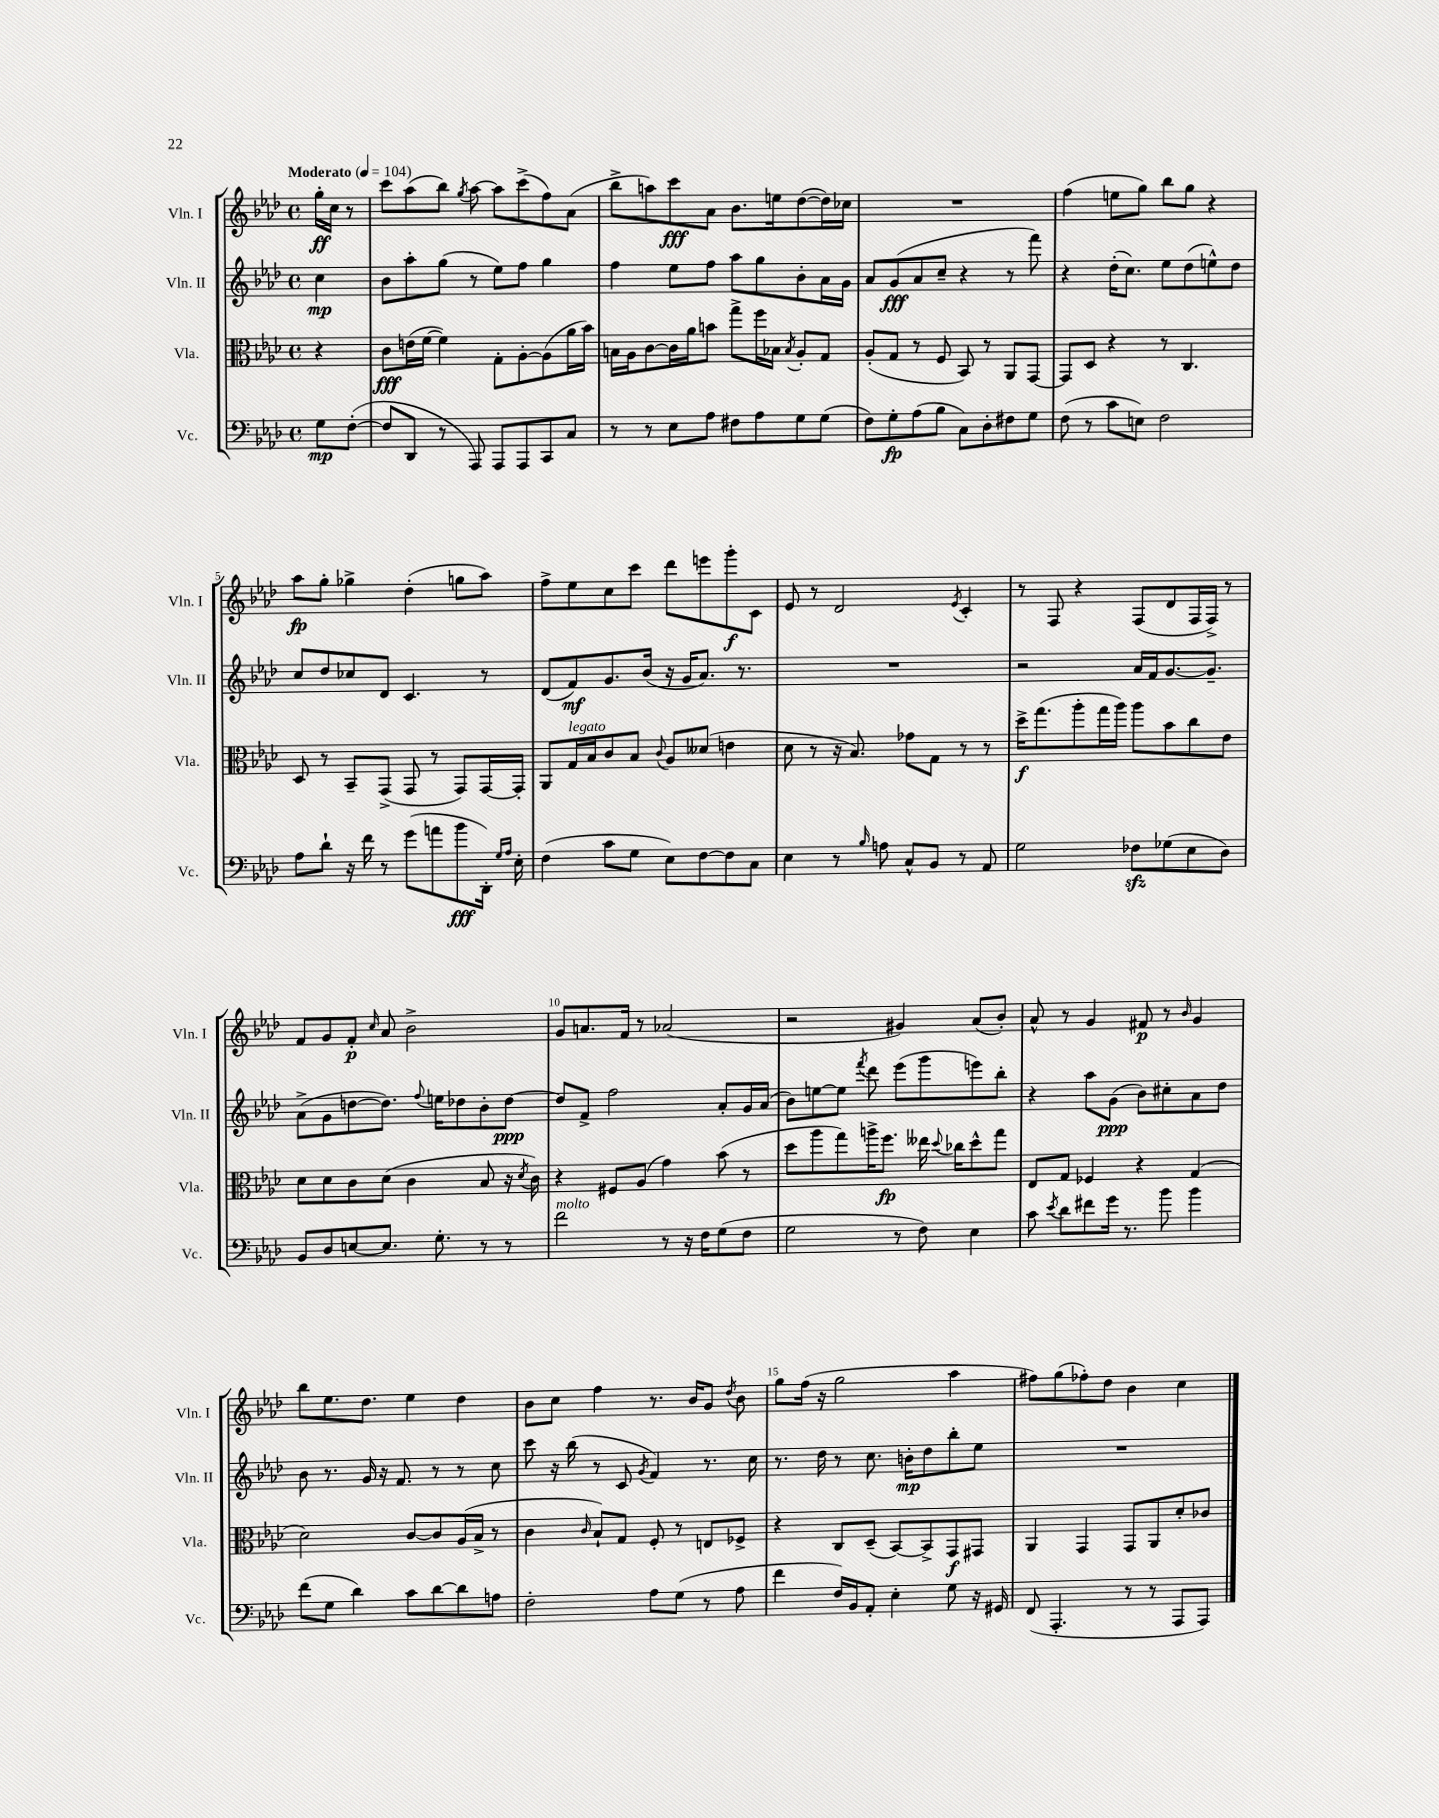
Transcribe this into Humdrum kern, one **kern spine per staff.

**kern	**dynam	**kern	**dynam	**kern	**dynam	**kern	**dynam
*part4	*part4	*part3	*part3	*part2	*part2	*part1	*part1
*staff4	*staff4	*staff3	*staff3	*staff2	*staff2	*staff1	*staff1
*I"Vc.	*	*I"Vla.	*	*I"Vln. II	*	*I"Vln. I	*
*I'Vc.	*	*I'Vla.	*	*I'Vln. II	*	*I'Vln. I	*
*clefF4	*	*clefC3	*	*clefG2	*	*clefG2	*
*k[b-e-a-d-]	*	*k[b-e-a-d-]	*	*k[b-e-a-d-]	*	*k[b-e-a-d-]	*
*M4/4	*	*M4/4	*	*M4/4	*	*M4/4	*
*met(c)	*	*met(c)	*	*met(c)	*	*met(c)	*
*MM104	*	*MM104	*	*MM104	*	*MM104	*
=	=	=	=	=	=	=	=
!	!	!	!	!	!	!LO:TX:a:B:t=Moderato	!
8G\L	mp	4r	.	4cc\	mp	16gg'\LL	ff
.	.	.	.	.	.	16cc\JJ	.
([8F'\J	.	.	.	.	.	8r	.
=1	=1	=1	=1	=1	=1	=1	=1
8F/L]	.	8c\L	fff	8b-\L	.	8ccc\L	.
8DD-/J	.	(16en\L	.	8aa-'\	.	(8aa-\	.
.	.	[16f\JJ	.	.	.	.	.
8r	.	4f\])	.	(8gg\J	.	8bb-\J)	.
.	.	.	.	.	.	8qgg/	.
8AAA-/)	.	.	.	8r	.	[8aa-\	.
8AAA-/L	.	8G'\L	.	8ee-\L)	.	8aa-\L]	.
8AAA-/	.	[8A-'\	.	8ff\J	.	(8ccc^\	.
8CC/	.	(8A-\]	.	4gg\	.	8ff\)	.
8C/J	.	16a-\L	.	.	.	(8a-\J	.
.	.	16b-\JJ)	.	.	.	.	.
=2	=2	=2	=2	=2	=2	=2	=2
8r	.	16Bn\LL	.	4ff\	.	8bb-^\L	.
.	.	16A-\J	.	.	.	.	.
8r	.	[8c\	.	.	.	8aan\)	.
8E-\L	.	16c\L]	.	8ee-\L	.	8ccc\	fff
.	.	16a-\J	.	.	.	.	.
8A-\J	.	8bn\J	.	8ff\J	.	8a-\J	.
8F#X\L	.	8gg^\L	.	8aa-\L	.	8.b-\L	.
8A-\	.	16ff\L	.	8gg\	.	.	.
.	.	16B-X\JJ	.	.	.	16een\k	.
.	.	8qB-/	.	.	.	.	.
8G\	.	8A-'/L	.	8b-'\	.	([8dd-\	.
(8G\J	.	8G/J	.	16a-\L	.	16dd-\L])	.
.	.	.	.	16g\JJ	.	16cc-X\JJ	.
=3	=3	=3	=3	=3	=3	=3	=3
8F\L)	.	(8A-'/L	.	8a-/L	.	1r	.
8G'\	fp	8G/J	.	(8g/	fff	.	.
(8A-\	.	8r	.	8a-/	.	.	.
8B-\J	.	8F/	.	8cc~/J	.	.	.
8C\L)	.	8BB-/)	.	4r	.	.	.
8D-'\	.	8r	.	.	.	.	.
8F#X\	.	8AA-/L	.	8r	.	.	.
8G\J	.	[8GG/J	.	8fff\)	.	.	.
=4	=4	=4	=4	=4	=4	=4	=4
(8F\	.	8GG/L]	.	4r	.	(4ff\	.
8r	.	8D-/J	.	.	.	.	.
8c\L	.	4r	.	(16dd-'\KL	.	8een\L	.
.	.	.	.	8.cc\J)	.	.	.
8En\J)	.	.	.	.	.	8gg\J)	.
2F\	.	8r	.	8ee-\L	.	8bb-\L	.
.	.	4.C/	.	(8dd-\	.	8gg\J	.
.	.	.	.	8een^^\)	.	4r	.
.	.	.	.	8dd-\J	.	.	.
!!LO:LB:g=z
=5	=5	=5	=5	=5	=5	=5	=5
8A-\L	.	8D-/	.	8cc/L	.	8aa-\L	fp
8d-`\J	.	8r	.	8dd-/	.	8gg'\J	.
16r	.	8BB-~/L	.	8cc-X/	.	4gg-X^\	.
16f\	.	.	.	.	.	.	.
8r	.	(8GG^/J	.	8d-/J	.	.	.
(8g\L	.	8GG/	.	4.c/	.	(4dd-'\	.
8an\	.	8r	.	.	.	.	.
8b-\	fff	8GG/L)	.	.	.	8ggn\L	.
16DD-'\Jk)	.	[16GG/L	.	8r	.	8aa-\J)	.
16qqG/LL	.	.	.	.	.	.	.
16qqA-/JJ	.	.	.	.	.	.	.
16E-'\	.	16GG'/JJ]	.	.	.	.	.
=6	=6	=6	=6	=6	=6	=6	=6
(4F\	.	8AA-/L	.	(8d-/L	.	8ff^\L	.
!	!	!LO:TX:a:i:t=legato	!	!	!	!	!
.	.	16G/L	.	8f/)	mf	8ee-\	.
.	.	16B-/J	.	.	.	.	.
8c\L	.	8c/	.	8.g/	.	8cc\	.
8G\J	.	8B-/J	.	.	.	8ccc\J	.
.	.	.	.	(16b-/Jk	.	.	.
.	.	8qqc/	.	.	.	.	.
8E-\L)	.	8A-/L	.	16r	.	8ddd-\L	.
.	.	.	.	16g/KL	.	.	.
[8F\	.	(8d--X/J	.	8.a-/J)	.	8eeen\	.
8F\]	.	4en\	.	.	.	8ggg'\	f
.	.	.	.	8.r	.	.	.
8C\J	.	.	.	.	.	8c\J	.
=7	=7	=7	=7	=7	=7	=7	=7
4E-\	.	8d-\	.	1r	.	8e-/	.
.	.	8r	.	.	.	8r	.
8r	.	16r	.	.	.	2d-/	.
.	.	8.B-/)	.	.	.	.	.
16qqB-/	.	.	.	.	.	.	.
8An\	.	.	.	.	.	.	.
8C^^/L	.	8g-X\L	.	.	.	.	.
8BB-/J	.	8G\J	.	.	.	.	.
.	.	.	.	.	.	8qe-/	.
8r	.	8r	.	.	.	4c'/	.
8AA-/	.	8r	.	.	.	.	.
=8	=8	=8	=8	=8	=8	=8	=8
2G\	.	16dd-^\KL	f	2r	.	8r	.
.	.	(8.gg\	.	.	.	.	.
.	.	.	.	.	.	8F/	.
.	.	8aa-'\	.	.	.	4r	.
.	.	16gg\L	.	.	.	.	.
.	.	16aa-\JJ)	.	.	.	.	.
8F-Xzz\L	.	8aa-\L	.	16a-/LL	.	(8F/L	.
.	.	.	.	16f/J	.	.	.
(8G-X\	.	8b-\	.	[8.g/	.	8d-/	.
8E-\	.	8cc\	.	.	.	16F/L	.
.	.	.	.	8.g~/J]	.	16F^/JJ)	.
8D-\J)	.	8e-\J	.	.	.	8r	.
!!LO:LB:g=z
=9	=9	=9	=9	=9	=9	=9	=9
8BB-/L	.	8d-\L	.	(8a-^\L	.	8f/L	.
8D-/	.	8d-\	.	8g\	.	8g/	.
[8En/	.	8c\	.	[8ddn\	.	8f'/J	p
.	.	.	.	.	.	16qqcc/	.
8.E/J]	.	(8d-\J	.	8.dd\J])	.	8a-/	.
.	.	4c\	.	.	.	2b-^\	.
.	.	.	.	8qqff/	.	.	.
8.G'\	.	.	.	16een\KL	.	.	.
.	.	.	.	8dd-X\	.	.	.
8r	.	8B-/	.	8b-'\	.	.	.
8r	.	16r	.	[8dd-\J	ppp	.	.
.	.	8qd-/	.	.	.	.	.
.	.	16c\)	.	.	.	.	.
=10	=10	=10	=10	=10	=10	=10	=10
!LO:TX:a:i:t=molto	!	!	!	!	!	!	!
2f\	.	4r	.	8dd-/L]	.	8g/L	.
.	.	.	.	8f^/J	.	8.an/	.
.	.	8F#X/L	.	2ff\	.	.	.
.	.	.	.	.	.	16f/Jk	.
.	.	(8A-/J	.	.	.	8r	.
8r	.	4g\)	.	.	.	(2a-X/	.
16r	.	.	.	.	.	.	.
16F\KL	.	.	.	.	.	.	.
(8G\	.	(8b-\	.	8a-'/L	.	.	.
8F\J	.	8r	.	16g/L	.	.	.
.	.	.	.	(16a-/JJ	.	.	.
=11	=11	=11	=11	=11	=11	=11	=11
2G\	.	8dd-\L	.	8b-\L)	.	2r	.
.	.	8aa-\	.	[8een\	.	.	.
.	.	8gg\)	.	8ee\J]	.	.	.
.	.	.	.	8qfff/	.	.	.
.	.	16aan^\K	.	8ddd-\	.	.	.
.	.	8.ff\J	fp	.	.	.	.
8r	.	.	.	(8eee-\L	.	4g#X/)	.
8F\)	.	16ee--X\	.	8ggg\	.	.	.
.	.	8qqdd-/	.	.	.	.	.
.	.	16cc-X\KL	.	.	.	.	.
4E-\	.	8dd-^^\	.	8eeen\)	.	(8a-/L	.
.	.	8gg\J	.	8bb-'\J	.	8b-'/J)	.
=12	=12	=12	=12	=12	=12	=12	=12
8c\	.	8E-/L	.	4r	.	8a-^^/	.
8qe-/	.	.	.	.	.	.	.
8d-\L	.	8G/J	.	.	.	8r	.
8f#X\	.	4F-X/	.	8aa-\L	.	4g/	.
16g\Jk	.	.	.	(8g\J	ppp	.	.
8.r	.	.	.	.	.	.	.
.	.	4r	.	8b-\L)	.	8f#X/	p
8b-\	.	.	.	8cc#X'\	.	8r	.
.	.	.	.	.	.	16qqb-/	.
4b-\	.	(4G/	.	8a-\	.	4g/	.
.	.	.	.	8dd-\J	.	.	.
!!LO:LB:g=z
=13	=13	=13	=13	=13	=13	=13	=13
(8f\L	.	2d-\)	.	8b-\	.	8bb-\L	.
8G\J	.	.	.	8.r	.	8.ee-\	.
4d-\)	.	.	.	.	.	.	.
.	.	.	.	16g/	.	8.dd-\J	.
.	.	.	.	16r	.	.	.
.	.	.	.	8.f/	.	.	.
8c\L	.	[8c/L	.	.	.	4ee-\	.
[8d-\	.	8c/]	.	8r	.	.	.
8d-\]	.	(16A-/L	.	8r	.	4dd-\	.
.	.	16B-^/JJ	.	.	.	.	.
8An\J	.	8r	.	8cc\	.	.	.
=14	=14	=14	=14	=14	=14	=14	=14
2F'\	.	4c\	.	8ccc\	.	8b-\L	.
.	.	.	.	16r	.	8cc\J	.
.	.	.	.	(16bb-\	.	.	.
.	.	16qqc/	.	.	.	.	.
.	.	8B-`/L)	.	8r	.	4ff\	.
.	.	8G/J	.	8c/	.	.	.
.	.	.	.	8qg/	.	.	.
8A-\L	.	8F'/	.	4f/)	.	8.r	.
(8G\J	.	8r	.	.	.	.	.
.	.	.	.	.	.	16b-/KL	.
8r	.	8En/L	.	8.r	.	8g/J	.
.	.	.	.	.	.	8qdd-/	.
8A-\	.	8F-X^/J	.	.	.	8b-\	.
.	.	.	.	16cc\	.	.	.
=15	=15	=15	=15	=15	=15	=15	=15
4f\	.	4r	.	8.r	.	8gg\L	.
.	.	.	.	.	.	(16ff\Jk	.
.	.	.	.	16dd-\	.	16r	.
16F/LL)	.	8C/L	.	8r	.	2gg\	.
16BB-/J	.	.	.	.	.	.	.
8AA-'/J	.	(8D-~/J	.	8.cc\	.	.	.
4E-'\	.	[8BB-/L)	.	.	.	.	.
.	.	.	.	16bn'\KL	mp	.	.
.	.	8BB-^/]	.	8dd-\	.	.	.
8G\	.	8GG/	f	8bb-'\	.	4aa-\	.
16r	.	8GG#X/J	.	8ee-\J	.	.	.
16GG#X/	.	.	.	.	.	.	.
=16	=16	=16	=16	=16	=16	=16	=16
(8FF/	.	4AA-/	.	1r	.	8ff#X\L)	.
4.AAA-'/	.	.	.	.	.	(8gg\	.
.	.	4GG/	.	.	.	8ff-X'\)	.
.	.	.	.	.	.	8dd-\J	.
8r	.	8GG/L	.	.	.	4b-\	.
8r	.	8AA-/	.	.	.	.	.
8AAA-/L	.	8d-'/	.	.	.	4cc\	.
8AAA-/J)	.	8c-X/J	.	.	.	.	.
==	==	==	==	==	==	==	==
*-	*-	*-	*-	*-	*-	*-	*-
